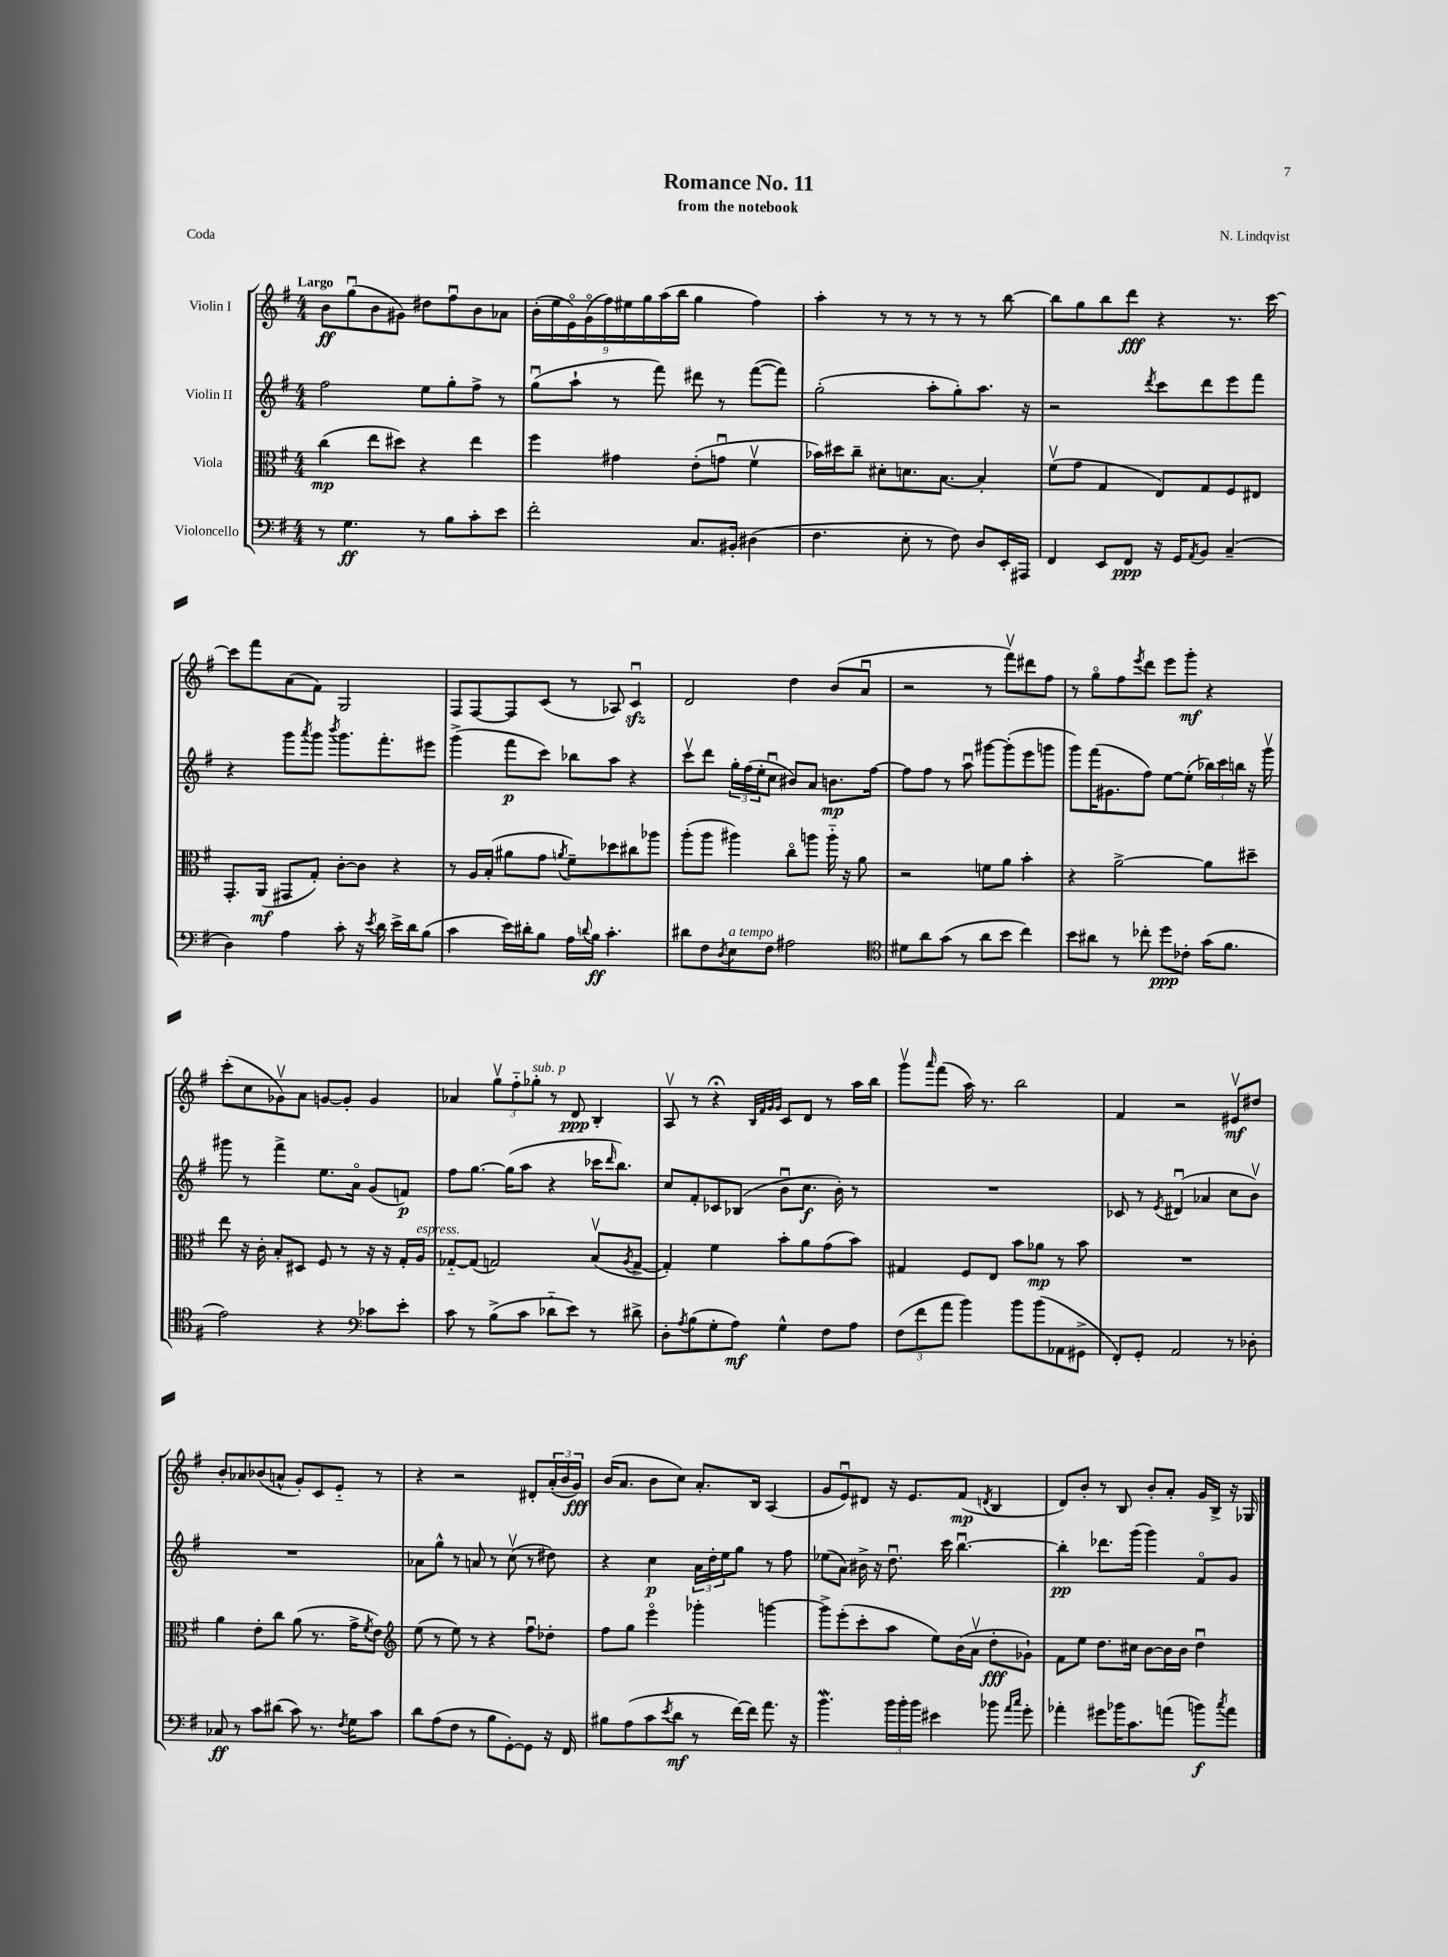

**kern	**dynam	**kern	**dynam	**kern	**dynam	**kern	**dynam
*part4	*part4	*part3	*part3	*part2	*part2	*part1	*part1
*staff4	*staff4	*staff3	*staff3	*staff2	*staff2	*staff1	*staff1
*I"Violoncello	*	*I"Viola	*	*I"Violin II	*	*I"Violin I	*
*clefF4	*	*clefC3	*	*clefG2	*	*clefG2	*
*k[f#]	*	*k[f#]	*	*k[f#]	*	*k[f#]	*
*M4/4	*	*M4/4	*	*M4/4	*	*M4/4	*
=1	=1	=1	=1	=1	=1	=1	=1
!	!	!	!	!	!	!LO:TX:a:B:t=Largo	!
8r	.	(4cc\	mp	2ff#\	.	8b\L	ff
4.G\	ff	.	.	.	.	(8ggu\	.
.	.	8ee\L	.	.	.	8b\	.
.	.	8dd#X\J)	.	.	.	8g#X\J)	.
8r	.	4r	.	8ee\L	.	8dd#X\L	.
8B\L	.	.	.	8gg'\	.	8ff#u\	.
8c'\	.	4ee\	.	8ff#^\J	.	8b\	.
8e\J	.	.	.	8r	.	8a-X\J	.
=2	=2	=2	=2	=2	=2	=2	=2
2f#'\	.	4ff#\	.	(8ggu\L	.	(18b'\LL	.
.	.	.	.	.	.	18ee\	.
.	.	.	.	.	.	18e\)	.
.	.	.	.	8aa`\J	.	.	.
.	.	.	.	.	.	(18g\	.
.	.	.	.	.	.	18ff#\)	.
.	.	4g#X\	.	8r	.	.	.
.	.	.	.	.	.	18ee#X\	.
.	.	.	.	.	.	18gg\	.
.	.	.	.	8fff#\)	.	.	.
.	.	.	.	.	.	(18aa\	.
.	.	.	.	.	.	18bb\JJ	.
8.C/L	.	(8e'\L	.	8ddd#X\	.	4gg\	.
.	.	8gnu\J	.	8r	.	.	.
16BB#X'/Jk	.	.	.	.	.	.	.
(4D#X\	.	4f#v\	.	([8fff#\L	.	4ff#\)	.
.	.	.	.	8fff#\J])	.	.	.
=3	=3	=3	=3	=3	=3	=3	=3
4.F#\	.	16b-X\LL)	.	(2gg'\	.	4aa'\	.
.	.	16dd#X\J	.	.	.	.	.
.	.	8cc~\J	.	.	.	.	.
.	.	8d#X'\L	.	.	.	8r	.
8E'\	.	8.dn\	.	.	.	8r	.
8r	.	.	.	8aa'\L	.	8r	.
.	.	[8.B\J	.	.	.	.	.
8F#\)	.	.	.	8gg'\)	.	8r	.
8D/L	.	4B'/]	.	8.aa\J	.	8r	.
16EE'/L	.	.	.	.	.	[8bb\	.
16AAA#X/JJ	.	.	.	16r	.	.	.
=4	=4	=4	=4	=4	=4	=4	=4
4FF#/	.	(8f#v\L	.	2r	.	8bb\L]	.
.	.	8g\J	.	.	.	8gg\	.
8EE/L	.	4G/	.	.	.	8bb\	.
8FF#/J	ppp	.	.	.	.	8ddd\J	fff
.	.	.	.	8qddd/	.	.	.
16r	.	8E/L)	.	8ccc\L	.	4r	.
16GG/KL	.	.	.	.	.	.	.
8qAA/	.	.	.	.	.	.	.
8BB/J	.	8G/	.	8ddd\	.	.	.
(4C~/	.	8F#/	.	8eee\	.	8.r	.
.	.	8E#X/J	.	8fff#\J	.	.	.
.	.	.	.	.	.	[16ccc\	.
!!LO:LB:g=z
=5	=5	=5	=5	=5	=5	=5	=5
4D\)	.	8.GG'/L	.	4r	.	8ccc\L]	.
.	.	.	.	.	.	8fff#\	.
.	.	(16AA/Jk	mf	.	.	.	.
4A\	.	8GG#X/L	.	8ggg\L	.	(8a\	.
.	.	.	.	8qaaa/	.	.	.
.	.	8G'/J)	.	8ggg\J	.	8f#\J)	.
.	.	.	.	8qbbb/	.	.	.
8c'\	.	[8c'\L	.	8.ggg\L	.	2G/	.
16r	.	8c\J]	.	.	.	.	.
8qe/	.	.	.	.	.	.	.
16d\	.	.	.	8.fff#'\	.	.	.
16e^\LL	.	4r	.	.	.	.	.
16d\J	.	.	.	.	.	.	.
(8B\J	.	.	.	8eee#X\J	.	.	.
=6	=6	=6	=6	=6	=6	=6	=6
4c\	.	8r	.	(4ggg^\	.	8F#/L	.
.	.	16A/LL	.	.	.	[8F#/	.
.	.	(16B'/JJ	.	.	.	.	.
16e\LL)	.	8a#X\L	.	8fff#\L	p	8F#/]	.
16d#X'\J	.	.	.	.	.	.	.
8B\J	.	8g\J	.	8ccc\J)	.	(8c/J	.
.	.	8qan/	.	.	.	.	.
16A\LL	.	8f#~\L)	.	8bb-X\L	.	8r	.
8qqdn/	.	.	.	.	.	.	.
16B\JJ	ff	.	.	.	.	.	.
4.c'\	.	8dd-X\	.	8aa\J	.	8A-X/)	.
.	.	8cc#X\	.	4r	.	4czzu/	.
.	.	8aa-X\J	.	.	.	.	.
=7	=7	=7	=7	=7	=7	=7	=7
8d#X\L	.	(8aa'\L	.	8cccv\L	.	2d/	.
8F#\	.	8aa\J	.	8ddd\J	.	.	.
8qD/	.	.	.	.	.	.	.
!LO:TX:a:i:t=a tempo	!	!	!	!	!	!	!
8E\	.	4aa#X\)	.	24gg'\LL	.	.	.
.	.	.	.	(24ff#\	.	.	.
.	.	.	.	24ee'\J	.	.	.
8F#\J	.	.	.	8ccu\J	.	.	.
2A#X\	.	8cc\L	.	8b#X/L)	.	4dd\	.
.	.	8aan\J	.	8a/J	.	.	.
.	.	16aa\	.	8.bn\L	mp	(8b/L	.
.	.	16r	.	.	.	.	.
.	.	8a\	.	.	.	8au/J	.
.	.	.	.	[16ff#\Jk	.	.	.
=8	=8	=8	=8	=8	=8	=8	=8
*clefC4	*	*	*	*	*	*	*
8d#X\L	.	2r	.	8ff#\L]	.	2r	.
8a\	.	.	.	8ff#\J	.	.	.
(8g\J	.	.	.	8r	.	.	.
8r	.	.	.	8aau\	.	.	.
8a\L	.	8fn\L	.	[8ggg#X\L	.	8r	.
8b\J	.	8a\J	.	(8ggg#'\]	.	8fff#v\L)	.
4cc\)	.	4b'\	.	8eee\	.	8ddd#X\	.
.	.	.	.	8gggn\J	.	8ff#\J	.
=9	=9	=9	=9	=9	=9	=9	=9
8b\L	.	4r	.	8ggg\L)	.	8r	.
8a#X\J	.	.	.	(16fff#\K	.	8gg\L	.
.	.	.	.	8.g#X\	.	.	.
8r	.	[2a^\	.	.	.	8ff#\	.
.	.	.	.	.	.	8qeee/	.
8cc-X'\	.	.	.	8ff#\J)	.	8ddd\J	.
8dd\L	ppp	.	.	[8ee\L	.	8eee\L	.
8c-X'\J	.	.	.	(8ee'\J]	.	8ggg'\J	mf
(16g\KL	.	8a\L]	.	24bb-X\LL)	.	4r	.
.	.	.	.	24ccc\	.	.	.
8.f#\J	.	.	.	.	.	.	.
.	.	.	.	24bbn\JJ	.	.	.
.	.	8dd#X~\J	.	16r	.	.	.
.	.	.	.	16gggv\	.	.	.
!!LO:LB:g=z
=10	=10	=10	=10	=10	=10	=10	=10
2e\)	.	8ee\	.	8ggg#X\	.	(8ccc'\L	.
.	.	16r	.	8r	.	8cc\	.
.	.	16c'\	.	.	.	.	.
.	.	8B'/L	.	4fff#^\	.	8g-Xv\)	.
.	.	8D#X/J	.	.	.	8a\J	.
4r	.	8F#/	.	8.ee\L	.	[8gn/L	.
.	.	8r	.	.	.	8g'/J]	.
.	.	.	.	16a\Jk	.	.	.
*clefF4	*	*	*	*	*	*	*
8c-X\L	.	16r	.	(8g/L	.	4g/	.
.	.	16r	.	.	.	.	.
8e'\J	.	16G'/LL	.	8fn/J)	p	.	.
!	!	!LO:TX:a:i:t=espress.	!	!	!	!	!
.	.	16A/JJ	.	.	.	.	.
=11	=11	=11	=11	=11	=11	=11	=11
8c\	.	[8G-X/L	.	8ff#\L	.	4a-X/	.
8r	.	(8G-/J]	.	[8.gg\J	.	.	.
(8B^\L	.	2Gn/)	.	.	.	12ggv\L	.
.	.	.	.	(16gg\KL]	.	.	.
.	.	.	.	.	.	12ff#\	.
8c\J	.	.	.	8aa\J	.	.	.
!	!	!	!	!	!	!LO:TX:a:i:t=sub. p	!
.	.	.	.	.	.	12gg-X'\J	.
8d-X\L	.	.	.	4r	.	8r	.
8e\J)	.	.	.	.	.	8d/	ppp
8r	.	(8Bv/L	.	16ccc-X\KL	.	4B'/	.
.	.	.	.	16qqddd/	.	.	.
.	.	.	.	8.bb\J)	.	.	.
.	.	8qA/	.	.	.	.	.
8d#X^\	.	[8G^/J	.	.	.	.	.
=12	=12	=12	=12	=12	=12	=12	=12
8D'\L	.	4G'/])	.	8cc/L	.	8Av/	.
8qA/	.	.	.	.	.	.	.
(8B\	.	.	.	8f#'/	.	8r	.
8G'\	.	4f#\	.	8c-X/	.	4r;<	.
8A\J)	mf	.	.	(8B-X/J	.	.	.
.	.	.	.	.	.	32qqB/LLL	.
.	.	.	.	.	.	32qqf#/	.
.	.	.	.	.	.	32qqg/	.
.	.	.	.	.	.	32qqg/JJJ	.
4G^^\	.	8b'\L	.	8bu\L	.	8c/L	.
.	.	8a\	.	8.cc\J	f	8d/J	.
8F#\L	.	(8g\	.	.	.	8r	.
.	.	.	.	16b'\)	.	.	.
8A\J	.	8b\J)	.	8r	.	16aa\LL	.
.	.	.	.	.	.	16bb\JJ	.
=13	=13	=13	=13	=13	=13	=13	=13
(12F#\L	.	4G#X/	.	1r	.	8gggv\L	.
12f#\	.	.	.	.	.	.	.
.	.	.	.	.	.	16qqaaa/	.
.	.	.	.	.	.	(8fff#\J	.
12a\J	.	.	.	.	.	.	.
4b\)	.	8F#/L	.	.	.	16aa\)	.
.	.	.	.	.	.	8.r	.
.	.	8E/J	.	.	.	.	.
8b\L	.	8b\L	.	.	.	2bb\	.
(8b\	.	8a-X\J	mp	.	.	.	.
8AA-X\	.	8r	.	.	.	.	.
8GG#X^\J	.	8b\	.	.	.	.	.
=14	=14	=14	=14	=14	=14	=14	=14
8FF#'/L)	.	1r	.	8c-X/	.	4f#/	.
8GG'/J	.	.	.	8r	.	.	.
.	.	.	.	8qe/	.	.	.
2AA/	.	.	.	(4d#Xu/	.	2r	.
.	.	.	.	4a-X/	.	.	.
8r	.	.	.	8cc\L	.	8e#Xv/L	mf
8D-X'\	.	.	.	8bv\J)	.	8dd#X/J	.
!!LO:LB:g=z
=15	=15	=15	=15	=15	=15	=15	=15
8C-X/	ff	4a\	.	1r	.	8b'/L	.
8r	.	.	.	.	.	8a-X/	.
8c\L	.	8e'\L	.	.	.	(8b-X/	.
(8d#X\J	.	8cc\J	.	.	.	8an^^/J	.
8c\)	.	(8a\	.	.	.	8g'/L)	.
8.r	.	8.r	.	.	.	8c/	.
.	.	.	.	.	.	8e/J	.
8qF#/	.	.	.	.	.	.	.
16G\KL	.	16g^\KL	.	.	.	.	.
.	.	8qf#/	.	.	.	.	.
8c\J	.	8e\J)	.	.	.	8r	.
=16	=16	=16	=16	=16	=16	=16	=16
*	*	*clefG2	*	*	*	*	*
8d\L	.	(8ee\	.	8a-X\L	.	4r	.
(8A\	.	8r	.	8gg^^\J	.	.	.
8F#\J	.	8ee\)	.	8r	.	2r	.
8r	.	8r	.	8an/	.	.	.
8B\L	.	4r	.	8r	.	.	.
[8GG'\)	.	.	.	(8ccv\	.	.	.
8GG\J]	.	8ff#u\L	.	8r	.	8d#X'/L	.
16r	.	8dd-X'\J	.	8dd#X\)	.	(24a'/L	.
.	.	.	.	.	.	24b/	.
16FF#/	.	.	.	.	.	.	.
.	.	.	.	.	.	24g/JJ)	fff
=17	=17	=17	=17	=17	=17	=17	=17
8B#X\L	.	8ff#\L	.	4r	.	(16b/KL	.
.	.	.	.	.	.	8.a/J	.
(8A\	.	8gg\J	.	.	.	.	.
8c\	.	4eee\	.	4cc\	p	8b\L	.
8qe/	.	.	.	.	.	.	.
8d\J	mf	.	.	.	.	8cc\J)	.
8r	.	4ggg-X'\	.	24a\LL	.	8.a'/L	.
.	.	.	.	24dd'\	.	.	.
.	.	.	.	24ee\J	.	.	.
[16f#\LL)	.	.	.	8gg\J	.	.	.
16f#\JJ]	.	.	.	.	.	16B/Jk	.
8.a\	.	[4gggn\	.	8r	.	(4A/	.
.	.	.	.	8ff#\	.	.	.
16r	.	.	.	.	.	.	.
=18	=18	=18	=18	=18	=18	=18	=18
4.bW\	.	8ggg^\L]	.	(8ee-X\L	.	8g/L	.
.	.	(8eee'\	.	8a\J)	.	8eu/)	.
.	.	8ccc'\	.	16b#X^\	.	8d#X/J	.
.	.	.	.	16r	.	.	.
24b\LL	.	8aa\J	.	8.ddu\	.	16r	.
24b'\	.	.	.	.	.	.	.
.	.	.	.	.	.	8.e/L	.
24b\JJ	.	.	.	.	.	.	.
4e#X\	.	8ee\L)	.	.	.	.	.
.	.	.	.	16ccc\	.	.	.
.	.	(16b\L	.	[4.bbu\	.	(8f#/J	mp
.	.	16av\JJ	.	.	.	.	.
.	.	.	.	.	.	8qdn/	.
8b-X\	.	8dd'\L	fff	.	.	4B/	.
16qqa/LL	.	.	.	.	.	.	.
16qqcc/JJ	.	.	.	.	.	.	.
8g'\	.	8g-X`\J)	.	.	.	.	.
=19	=19	=19	=19	=19	=19	=19	=19
4a-X'\	.	8f#\L	.	4bb'\]	pp	8d/L)	.
.	.	8ee\J	.	.	.	8b'/J	.
8g#X\L	.	8.dd\L	.	8.ddd-X\L	.	8r	.
16b-X\K	.	.	.	.	.	8B/	.
8.c\	.	16cc#X\Jk	.	(16ggg\Jk	.	.	.
.	.	[8b\L	.	4ggg\)	.	8b'/L	.
(8an\J	.	16b\L]	.	.	.	8a'/J	.
.	.	16b\JJ	.	.	.	.	.
8bn\L)	f	4ddu\	.	8f#/L	.	16g/LL	.
.	.	.	.	.	.	16B^/JJ	.
8qcc/	.	.	.	.	.	.	.
8a\J	.	.	.	8g/J	.	16r	.
.	.	.	.	.	.	16G-X/	.
==	==	==	==	==	==	==	==
*-	*-	*-	*-	*-	*-	*-	*-
